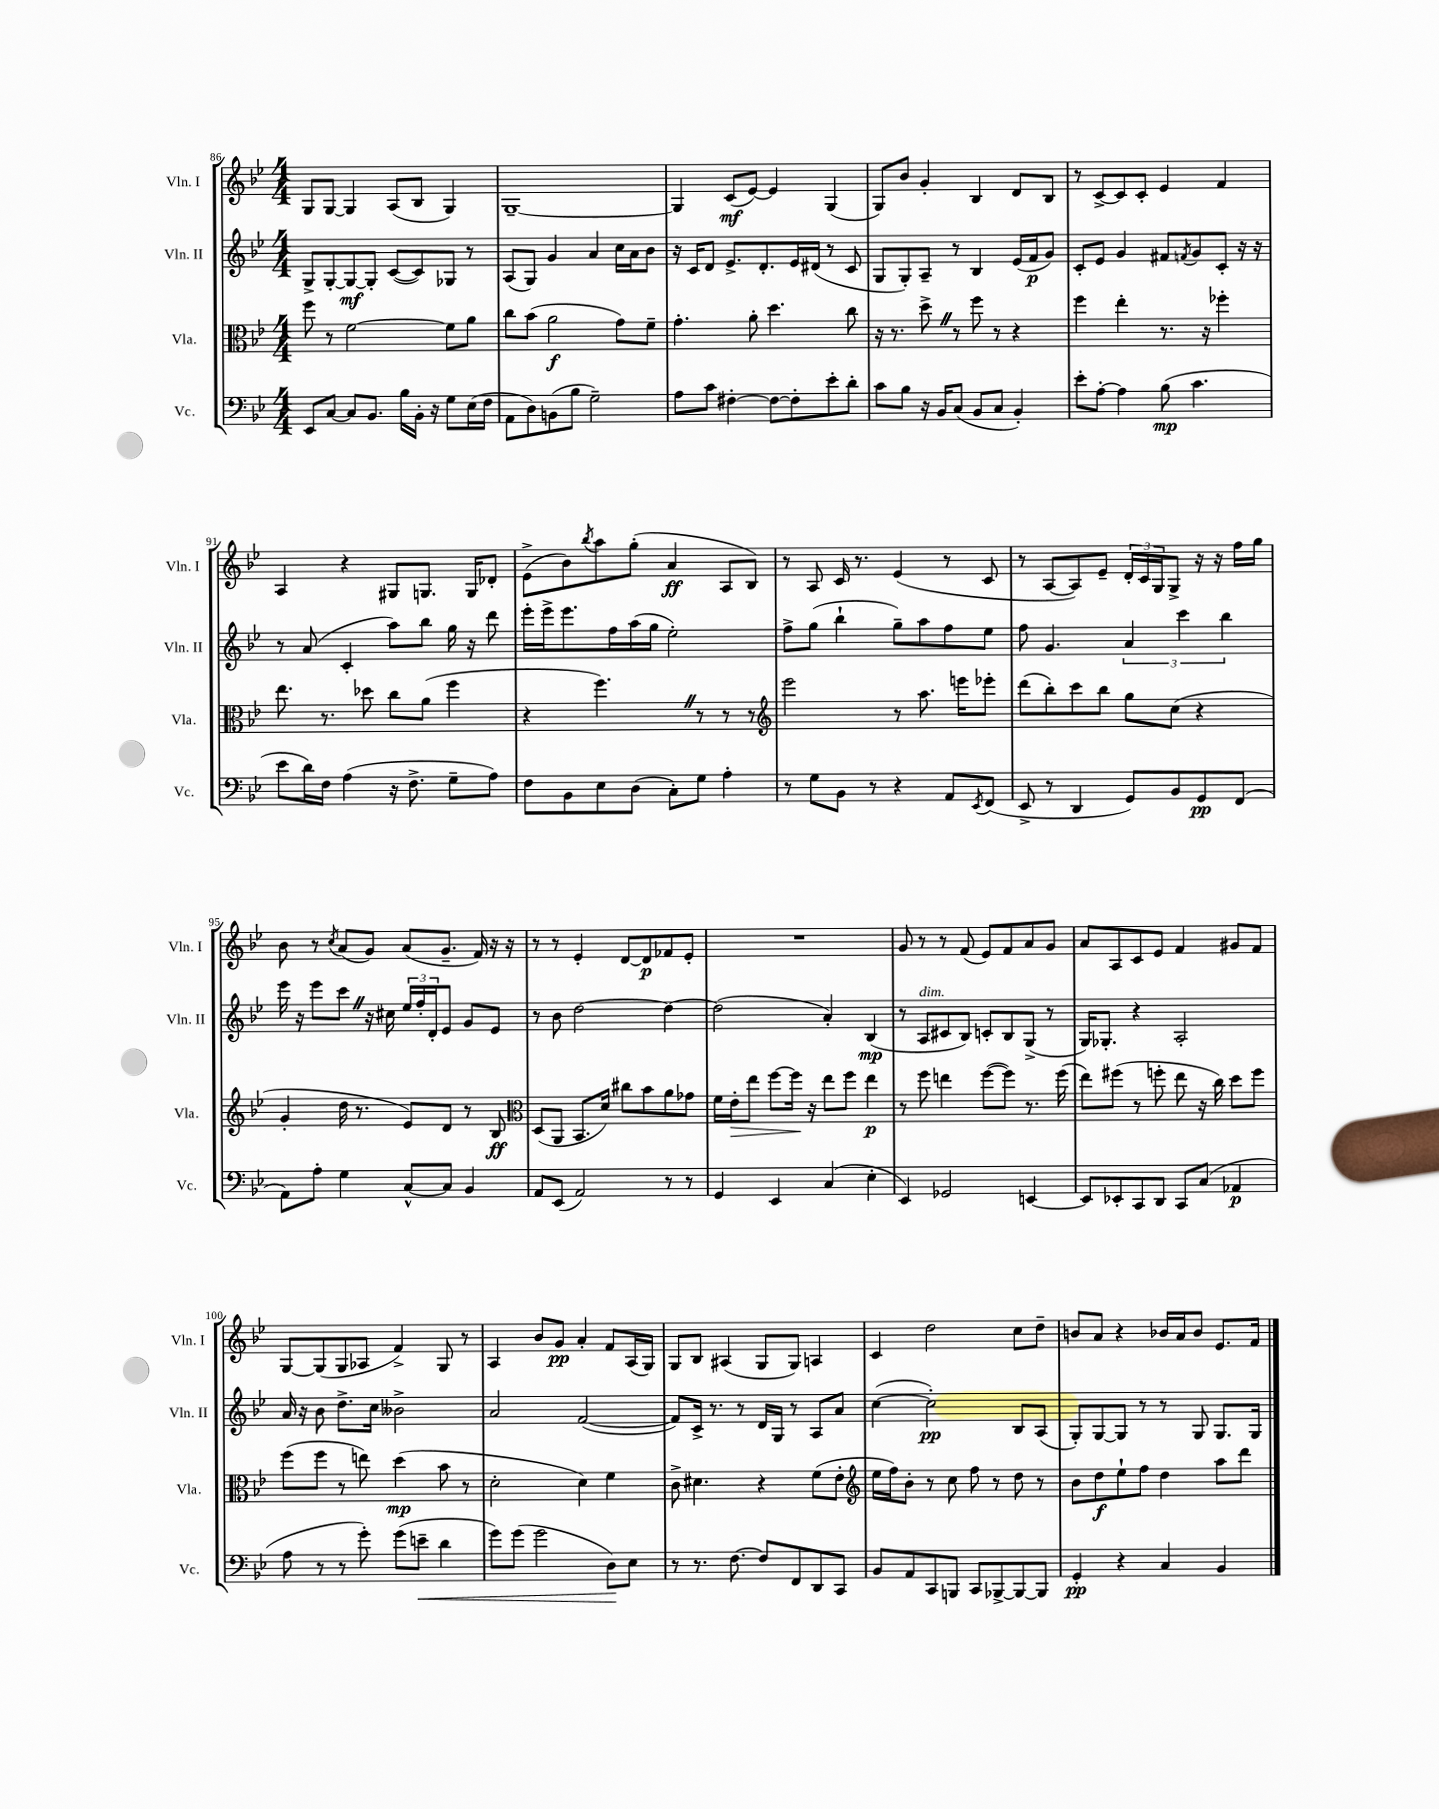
<<
\new StaffGroup <<
\new Staff = "s0" \with { instrumentName = "Vln. I" shortInstrumentName = "Vln. I" } {
    \clef treble \key bes \major \numericTimeSignature \time 4/4
    g8 g8~ g4 a8( bes8 g4) |
    g1~-- |
    g4 c'8\mf( ees'8~) ees'4 g4( |
    g8) bes'8 g'4-. bes4 d'8 bes8 |
    r8 c'8~-> c'8 c'8-. ees'4 f'4 |
    a4 r4 gis8 g8. g16 des'8-. |
    ees'8->( bes'8) \acciaccatura { bes''8 } a''8 g''8-.( a'4\ff a8 bes8) |
    r8 a8 c'16 r8. ees'4( r8 c'8 |
    r8 a8~ a8) ees'8-- \tuplet 3/2 { d'16-. c'16 g16 } g8-> r16 r16 f''16 g''16 |
    bes'8 r8 \acciaccatura { c''8 } a'8( g'8) a'8( g'8.-- f'16) r16 r16 |
    r8 r8 ees'4-. d'8~ d'8\p fes'8 ees'8-. |
    R1 |
    g'8 r8 r8 f'8( ees'8) f'8 a'8 g'8 |
    a'8 a8 c'8 ees'8 f'4 gis'8 f'8 |
    g8~ g8( g8 aes8 f'4->) g8 r8 |
    a4 bes'8 g'8\pp a'4-. f'8 a16( g16) |
    g8 bes8 ais4( g8 g8) a4 |
    c'4 d''2 c''8 d''8-- |
    b'8 a'8 r4 bes'16 a'16 bes'8 ees'8. f'16 \bar "|." |
}
\new Staff = "s1" \with { instrumentName = "Vln. II" shortInstrumentName = "Vln. II" } {
    \clef treble \key bes \major \numericTimeSignature \time 4/4
    g8-> g8~-. g8~\mf g8-. c'8~( c'8) ges8 r8 |
    a8( g8) g'4 a'4 c''16 a'16 bes'8 |
    r16 c'16 d'8 ees'8.-> d'8.-. ees'16 dis'16( r8 c'8 |
    g8 g8-.) a8-- r8 bes4 ees'16( f'16\p g'8) |
    c'8-. ees'8 g'4 fis'8 \acciaccatura { f'8 } g'8 c'8-. r16 r16 |
    r8 a'8( c'4-. a''8) bes''8 g''16 r16 d'''8 |
    ees'''16-. ees'''16-> ees'''8. f''16 a''16( g''16 ees''2-.) |
    f''8-> g''8( bes''4-! g''8--) a''8 f''8 ees''8 |
    f''8 g'4. \tuplet 3/2 { a'4 c'''4 bes''4 } |
    ees'''16 r16 ees'''8 c'''8 \once \override BreathingSign.text = \markup { \musicglyph "scripts.caesura.straight" } \breathe r16 cis''16 \tuplet 3/2 { ees''16 f''16-. d'16-. } ees'8 g'8 ees'8 |
    r8 bes'8 d''2~ d''4~ |
    d''2( a'4-.) bes4\mp( |
    r8 a8^\markup { \italic "dim." } cis'8 bes8) c'8-. bes8 g8->( r8 |
    g16) ges8.-. r4 a2-. |
    a'16 r16 bes'8 d''8.-> c''16 beses'2-> |
    a'2 f'2~( |
    f'8) c'16-> r8. r8 d'16 g16 r8 a8 a'8 |
    c''4~( c''2-.\pp) bes8 a8( |
    g8-.) g8~ g8 r8 r8 g8 g8. g16 \bar "|." |
}
\new Staff = "s2" \with { instrumentName = "Vla." shortInstrumentName = "Vla." } {
    \clef alto \key bes \major \numericTimeSignature \time 4/4
    f''8 r8 f'2~ f'8 a'8 |
    c''8 bes'8( a'2\f g'8) f'8-- |
    g'4.-. a'8-. d''4. c''8 |
    r16 r8. d''8-> \once \override BreathingSign.text = \markup { \musicglyph "scripts.caesura.straight" } \breathe r8 f''8 r8 r4 |
    f''4 ees''4-. r8. r16 fes''4-. |
    ees''8. r8. des''8 c''8 a'8( f''4 |
    r4 f''4.) \once \override BreathingSign.text = \markup { \musicglyph "scripts.caesura.straight" } \breathe r8 r8 r8 |
    \clef treble ees'''2 r8 a''8. e'''16 ees'''8-. |
    d'''8( bes''8-.) c'''8 bes''8 g''8 c''8( r4 |
    g'4-. d''16 r8. ees'8) d'8 r8 bes8\ff |
    \clef alto d8( a,8 bes,8. d'16) cis''8 bes'8 a'8 ges'8 |
    f'16 ees'16-.\> ees''8 f''8~ f''16\! r16 ees''8 f''8 ees''4\p |
    r8 f''8 e''4 f''8~( f''8) r8. f''16( |
    ees''8) fis''8( r8 f''8-. ees''8 r16 c''16) d''8 f''8 |
    f''8( f''8 r8 e''8) d''4\mp( bes'8 r8 |
    d'2-. d'4) f'4 |
    c'8-> dis'4. r4 f'8( ees'8-. |
    \clef treble ees''16 f''16) bes'8-. r8 c''8 f''8 r8 d''8 r8 |
    bes'8 d''8\f ees''8-! f''8 d''4 a''8 d'''8 \bar "|." |
}
\new Staff = "s3" \with { instrumentName = "Vc." shortInstrumentName = "Vc." } {
    \clef bass \key bes \major \numericTimeSignature \time 4/4
    ees,8 c8~ c8 bes,8. bes16 bes,16-. r16 g8 ees16( f16 |
    a,8 d8) b,8( bes8 g2--) |
    a8 c'8 fis4~-. fis8~ fis8-. ees'8-. d'8-. |
    c'8 bes8 r16 bes,16 c8( bes,8 c8 bes,4-.) |
    ees'8-. a8~-. a4 bes8\mp( c'4. |
    ees'8 d'16) f16 a4( r16 f8.-> g8-- a8) |
    f8 bes,8 ees8 d8( c8-.) g8 a4-. |
    r8 g8 bes,8 r8 r4 a,8 \acciaccatura { ees,8 } f,8( |
    ees,8-> r8 d,4 g,8) bes,8 g,8\pp f,8( |
    a,8) a8-. g4 c8~-^ c8 bes,4 |
    a,8 ees,8( a,2) r8 r8 |
    g,4 ees,4 c4( ees4-. |
    ees,4) ges,2 e,4~ |
    e,8 ees,8-. c,8 d,8 c,8 c8( aes,4\p |
    a8 r8 r8 g'8-.) g'8( e'8--\< d'4 |
    g'8) g'8( g'2 d8\!) ees8 |
    r8 r8. f8.~ f8 f,8 d,8 c,8 |
    bes,8 a,8 c,8 b,,8 c,8 bes,,8~-> bes,,8~ bes,,8 |
    g,4-.\pp r4 c4 bes,4 \bar "|." |
}
>>
>>
\layout { \context { \Score currentBarNumber = #86 } }
